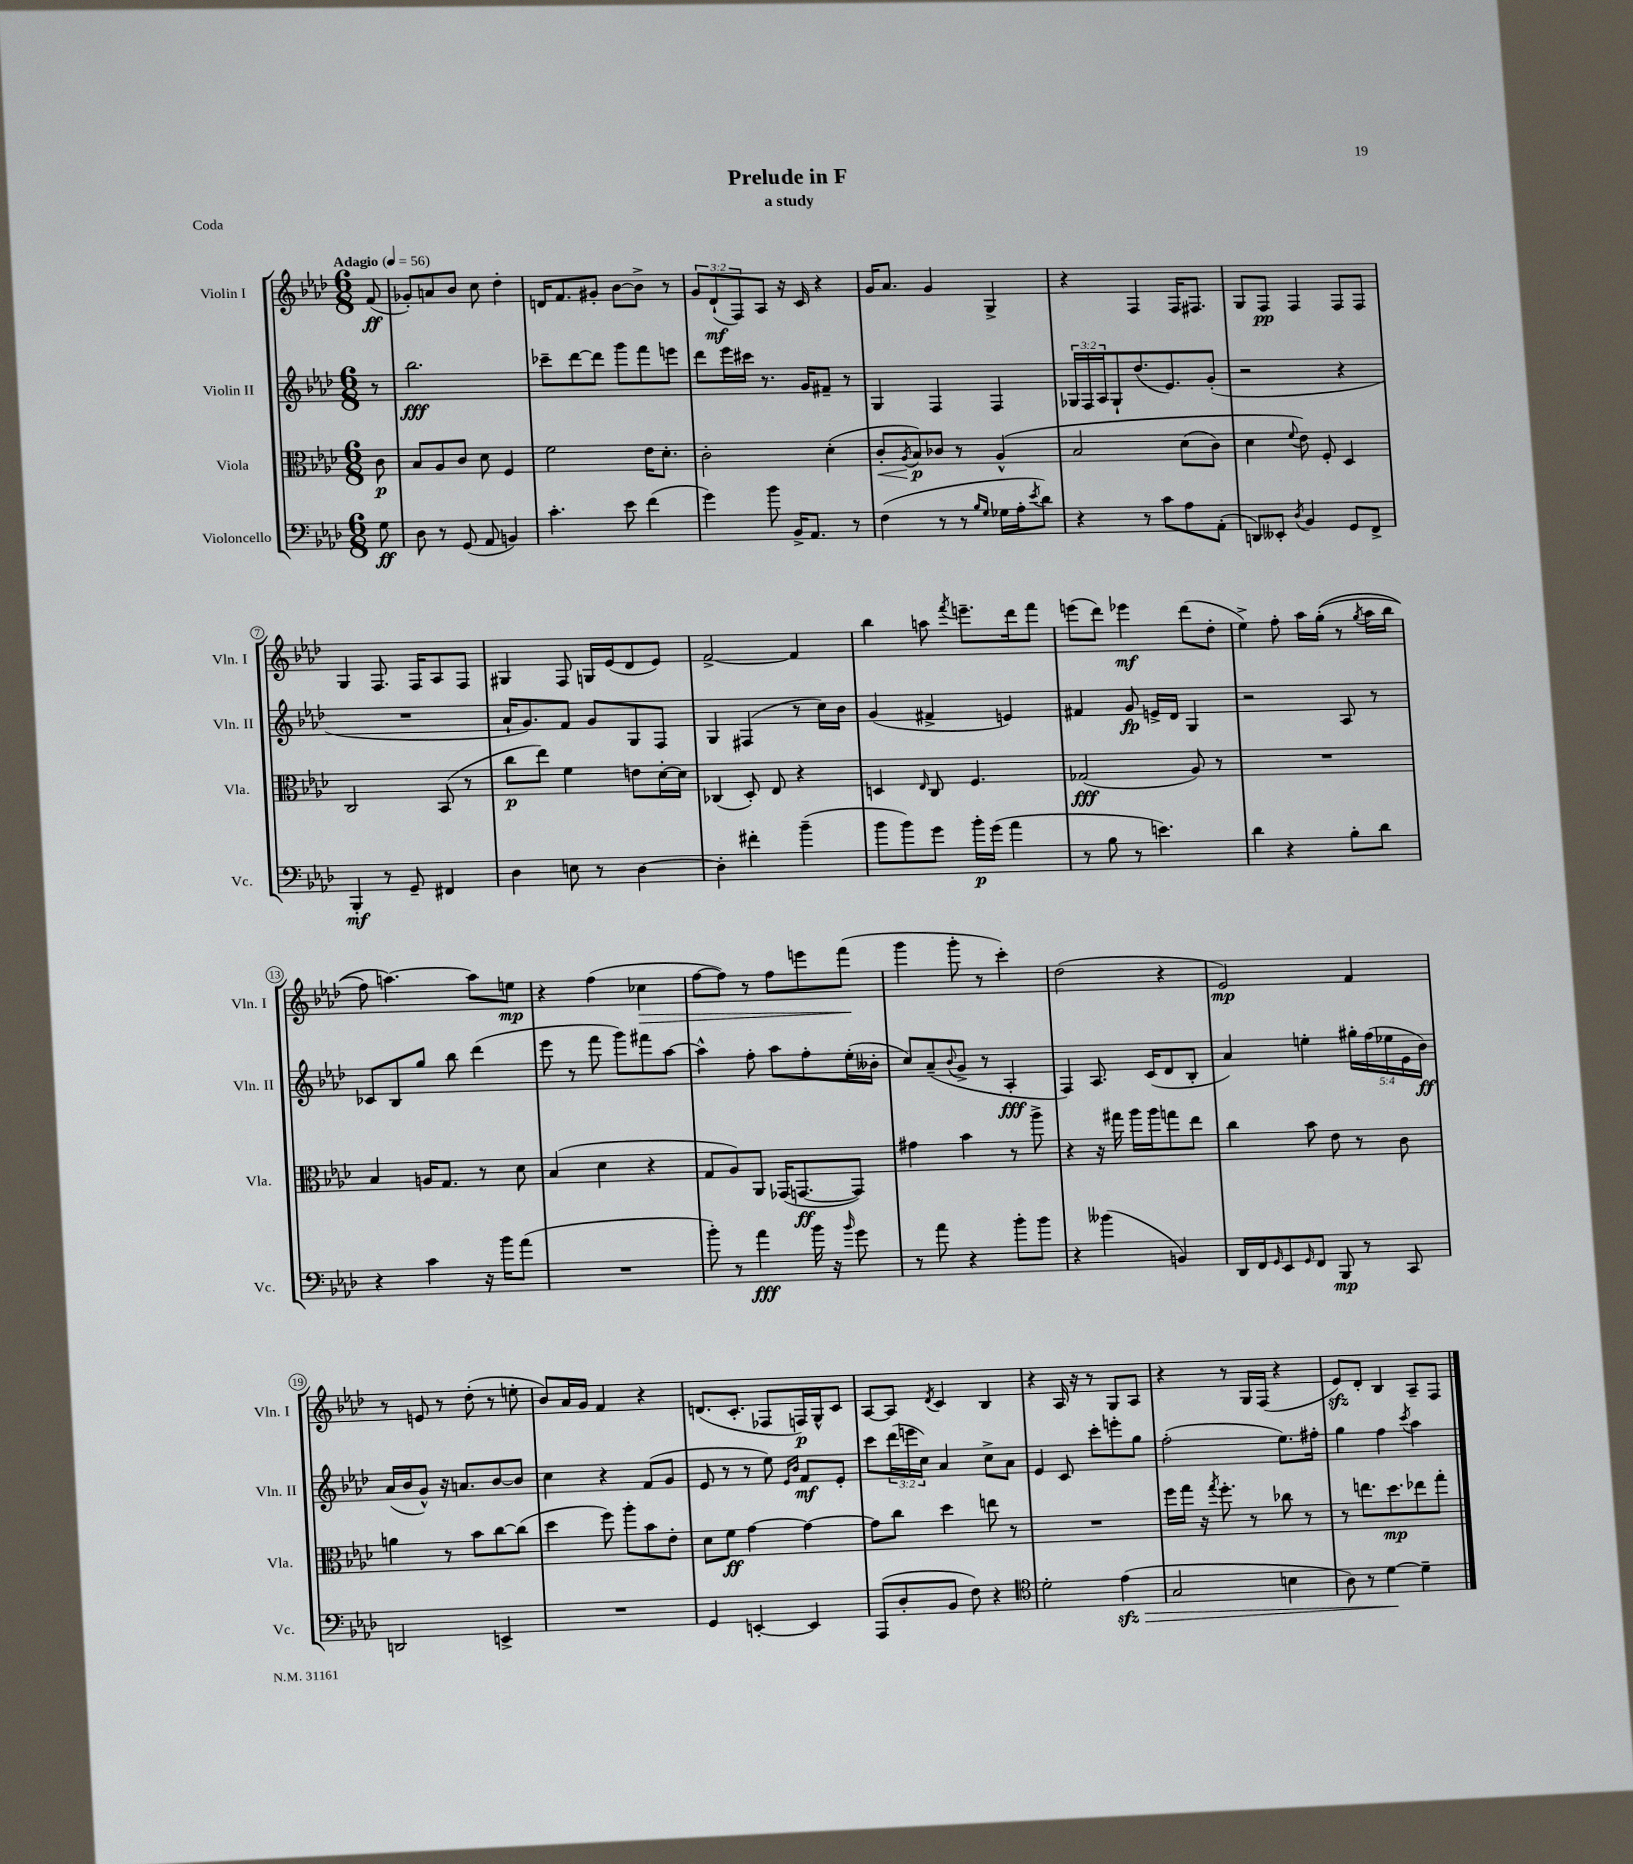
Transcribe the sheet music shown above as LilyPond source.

\header { title = "Prelude in F" subtitle = "a study" piece = "Coda" }
<<
\new StaffGroup <<
\new Staff = "s0" \with { instrumentName = "Violin I" shortInstrumentName = "Vln. I" } {
    \clef treble \key aes \major \numericTimeSignature \time 6/8 \override Staff.TupletNumber.text = #tuplet-number::calc-fraction-text \partial 8 \tempo "Adagio" 4 = 56
    f'8\ff( |
    ges'8-.) a'8 bes'8 c''8 des''4-. |
    d'16 f'8. gis'8-. bes'8~ bes'8-> r8 |
    \tuplet 3/2 { g'8 des'8-!\mf( f8) } aes8 r16 c'16 r4 |
    g'16 aes'8. g'4 g4-> |
    r4 f4 f16 fis8. |
    g8 f8\pp f4 f8 f8 |
    g4 f8. f16 aes8 f8 |
    gis4 f8 g16 ees'16( des'8 ees'8) |
    f'2~-> f'4 |
    bes''4 a''8 \acciaccatura { f'''8 } e'''8.-- des'''16 f'''8 |
    e'''8( des'''8) ees'''4\mf des'''8( des''8-. |
    ees''4->) f''8-. aes''16 g''16-.(\( r8 \acciaccatura { g''8 } aes''16 bes''16 |
    f''8) a''4.~\) a''8 e''8\mp |
    r4 f''4( ces''4\> |
    f''8~ f''8) r8 f''8 e'''8 f'''8\!( |
    g'''4 g'''8-. r8 c'''4-.) |
    des''2( r4 |
    ees'2\mp) f'4 |
    r8 e'8 r8 des''8-.( r8 e''8-. |
    bes'8) aes'16 g'16 f'4 r4 |
    d'8.( c'8.-. fes8 f16\p) g16-^ c'8 |
    aes8~ aes8 \acciaccatura { des'8 } c'4 bes4 |
    r4 aes16 r16 r8 g8 aes8 |
    r4 r8 g16 f16( r4 |
    ees'8\sfz) des'8-. bes4 aes8-- f8 \bar "|." |
}
\new Staff = "s1" \with { instrumentName = "Violin II" shortInstrumentName = "Vln. II" } {
    \clef treble \key aes \major \numericTimeSignature \time 6/8 \override Staff.TupletNumber.text = #tuplet-number::calc-fraction-text \partial 8
    r8 |
    bes''2.\fff |
    ces'''8-- des'''8~ des'''8 g'''8 f'''8 e'''8 |
    des'''8 ees'''16 cis'''16 r8. g'16 fis'8-- r8 |
    g4 f4 f4 |
    \tuplet 3/2 { ges16 f16 aes16 } ges8-! des''8.( ees'8.) g'8-.( |
    r2 r4 |
    R2. |
    aes'16-! g'8.) f'8 g'8 g8 f8 |
    g4 fis4( r8 c''16) bes'16 |
    g'4( fis'4-> e'4) |
    fis'4 g'8\fp e'16-> des'16 g4 |
    r2 aes8 r8 |
    ces'8 bes8 g''8 bes''8 des'''4( |
    ees'''8 r8 f'''8 g'''8) fis'''8 aes''8~ |
    aes''4-^ f''8-. aes''8 f''8-. ees''16-.( beses'16-. |
    c''8) aes'8--( \appoggiatura { bes'8 } g'8-> r8 aes4-.\fff |
    f4) aes8. c'16( des'8 bes8-. |
    aes'4) e''4-. \tuplet 5/4 { gis''16-. f''16( ees''16 ees'16 bes'16\ff) } |
    aes'16( bes'16 g'8-^) r16 a'8. bes'8~ bes'8 |
    c''4 r4 f'8( g'8 |
    ees'8 r8 r8 ees''8) \grace { ees'16 bes'16 } f'8\mf ees'8-. |
    c'''8 \tuplet 3/2 { des'''16( e'''16 c''16) } aes'4 c''8-> aes'8 |
    ees'4 c'8 c'''8-. e'''8-. g''8 |
    f''2-.( ees''8.) fis''16-. |
    g''4 f''4 \acciaccatura { c'''8 } aes''4 \bar "|." |
}
\new Staff = "s2" \with { instrumentName = "Viola" shortInstrumentName = "Vla." } {
    \clef alto \key aes \major \numericTimeSignature \time 6/8 \partial 8
    c'8\p |
    bes8 aes8 c'8 des'8 f4 |
    f'2 ees'16 des'8.-. |
    c'2-. des'4-.( |
    c'8-.\< \acciaccatura { aes8 } bes8\p\!) ces'8 r8 aes4-^\( |
    bes2 des'8( c'8) |
    des'4 \appoggiatura { f'8 } ees'8\) f8-. des4 |
    c2 bes,8( r8 |
    c''8\p ees''8) f'4 e'8 des'16~-. des'16 |
    ces4( des8-.) ees8 r4 |
    d4 \grace { ees16 } c8 f4. |
    ges2\fff( aes8) r8 |
    R2. |
    bes4 a16 g8. r8 des'8 |
    bes4( des'4 r4 |
    g8 aes8) aes,8 ges,16( g,8.~\ff g,8) |
    gis'4 bes'4 r8 aes''8-> |
    r4 r16 gis''16 aes''16 aes''16 g''8 ees''8 |
    c''4 bes'8 ees'8 r8 c'8 |
    a'4 r8 bes'8 c''8~ c''8( |
    des''4 f''8) aes''8-. bes'8 ees'8-. |
    des'8 f'8\ff g'4~ g'4~ |
    g'8 c''8 des''4 e''8 r8 |
    R2. |
    f''16 g''16 r16 \acciaccatura { g''8 } f''8.-. r8 ces''8 r8 |
    r8 e''8. des''8.\mp ees''8 g''8-. \bar "|." |
}
\new Staff = "s3" \with { instrumentName = "Violoncello" shortInstrumentName = "Vc." } {
    \clef bass \key aes \major \numericTimeSignature \time 6/8 \partial 8
    g8\ff |
    des8 r8 g,8( aes,8 b,4) |
    c'4.-. ees'8 f'4( |
    g'4) bes'8 bes,16-> aes,8. r8 |
    f4( r8 r8 \grace { bes16 g16 } ges16 aes16-. \acciaccatura { ees'8 } des'8) |
    r4 r8 c'8 aes8 aes,8-.( |
    d,8) eeses,8-. \acciaccatura { des8 } bes,4 g,8 f,8-> |
    bes,,4-.\mf r8 g,8-- fis,4 |
    des4 e8 r8 des4~ |
    des4-. fis'4-. bes'4--( |
    bes'8 bes'8) g'8 bes'16-.\p g'16( aes'4 |
    r8 bes8 r8 e'4.) |
    des'4 r4 bes8-. des'8 |
    r4 c'4 r16 bes'16 aes'8( |
    R2. |
    bes'8-.) r8 aes'4\fff bes'16 r16 \grace { bes'16 } g'8 |
    r8 aes'8 r4 bes'8-. bes'8 |
    r4 beses'4( b,4) |
    des,16 f,16 \grace { g,16 } ees,8 \grace { g,16 } f,8 bes,,8\mp r8 c,8 |
    d,2 e,4-> |
    R2. |
    g,4 e,4~-. e,4 |
    aes,,8( des8-. bes,8 f8) r4 |
    \clef tenor des'2-. ees'4\sfz\>( |
    g2 b4 |
    aes8) r8 des'4~\! des'4-- \bar "|." |
}
>>
>>
\layout { \context { \Score \override BarNumber.stencil = #(make-stencil-circler 0.1 0.3 ly:text-interface::print) } }
